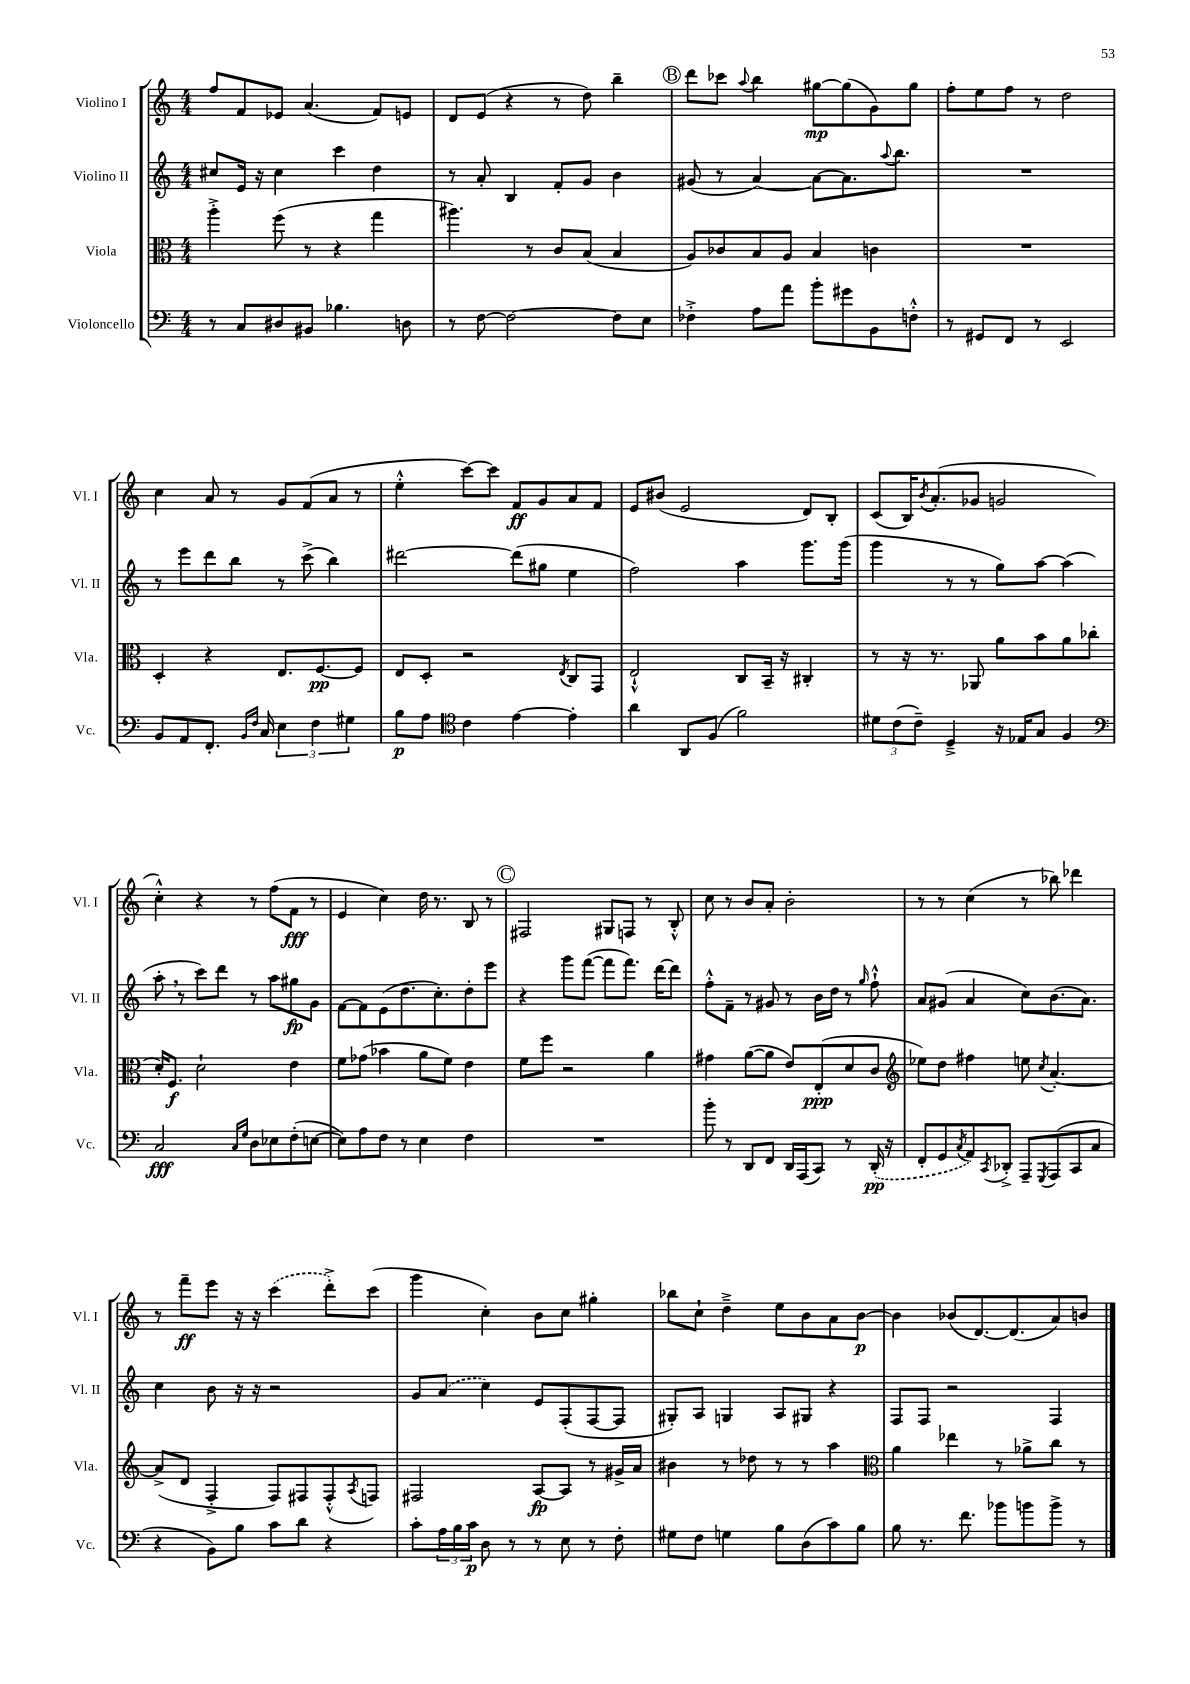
<<
\new StaffGroup <<
\new Staff = "s0" \with { instrumentName = "Violino I" shortInstrumentName = "Vl. I" } {
    \clef treble \key c \major \numericTimeSignature \time 4/4
    f''8 f'8 ees'8 a'4.( f'8) e'8 |
    d'8 e'8( r4 r8 d''8) b''4-- |
    \mark \markup { \circle "B" } d'''8 ces'''8 \appoggiatura { a''8 } b''4 gis''8~\mp gis''8( g'8) gis''8 |
    f''8-. e''8 f''8 r8 d''2 |
    c''4 a'8 r8 g'8 f'8( a'8 r8 |
    e''4-.-^ c'''8~) c'''8 f'8\ff g'8 a'8 f'8 |
    e'8 bis'8( e'2 d'8) b8-. |
    c'8( b16) \acciaccatura { b'8 } a'8.-.( ges'8 g'2 |
    c''4-.-^) r4 r8 f''8( f'8\fff r8 |
    e'4 c''4) d''16 r8. b8 r8 |
    \mark \markup { \circle "C" } fis2 gis8 f8 r8 b8-.-^ |
    c''8 r8 b'8 a'8-. b'2-. |
    r8 r8 c''4( r8 bes''8) des'''4 |
    r8 f'''8--\ff e'''8 r16 r16 \once \slurDashed c'''4( d'''8-.->) c'''8( |
    g'''4 c''4-.) b'8 c''8 gis''4-. |
    bes''8 c''8-! d''4---> e''8 b'8 a'8 b'8~\p |
    b'4 bes'8( d'8.~) d'8.( a'8) b'8 \bar "|." |
}
\new Staff = "s1" \with { instrumentName = "Violino II" shortInstrumentName = "Vl. II" } {
    \clef treble \key c \major \numericTimeSignature \time 4/4
    cis''8 e'16 r16 cis''4 c'''4 d''4 |
    r8 a'8-. b4 f'8-. g'8 b'4 |
    \mark \markup { \circle "B" } gis'8( r8 a'4~) a'8~ a'8. \appoggiatura { a''8 } b''8. |
    R1 |
    r8 e'''8 d'''8 b''8 r8 c'''8->( b''4) |
    dis'''2~ dis'''8( gis''8 e''4 |
    f''2) a''4 g'''8. g'''16( |
    g'''4 r8 r8 g''8) a''8~ a''4( |
    a''8-. \breathe r8 c'''8) d'''8 r8 a''8 gis''8\fp g'8 |
    f'8~ f'8 e'8( d''8. c''8.-.) d''8-. e'''8 |
    \mark \markup { \circle "C" } r4 g'''8 f'''8~( f'''8 f'''8.) d'''16~ d'''8 |
    f''8-.-^ f'8-- r8 gis'8 r8 b'16 d''16 r8 \grace { g''16 } f''8-!-^ |
    a'8 gis'8( a'4 c''8) b'8.( a'8.) |
    c''4 b'8 r16 r16 r2 |
    g'8 \once \slurDashed a'8( c''4) e'8 f8-.( f8~ f8 |
    gis8-.) a8 g4 a8 gis8 r4 |
    f8 f8 r2 f4 \bar "|." |
}
\new Staff = "s2" \with { instrumentName = "Viola" shortInstrumentName = "Vla." } {
    \clef alto \key c \major \numericTimeSignature \time 4/4
    a''4-.-> f''8( r8 r4 g''4 |
    ais''4.) r8 c'8 b8( b4 |
    \mark \markup { \circle "B" } a8) ces'8 b8 a8 b4 c'4 |
    R1 |
    d4-. r4 e8. f8.~\pp f8 |
    e8 d8-. r2 \acciaccatura { e8 } c8 g,8 |
    e2-!-^ c8 b,16-- r16 cis4-. |
    r8 r16 r8. aes,8 a'8 b'8 a'8 ces''8( |
    d'16-.) f8.\f d'2-! e'4 |
    f'8 ges'8( bes'4 a'8 f'8) e'4 |
    \mark \markup { \circle "C" } f'8 f''8 r2 a'4 |
    gis'4 a'8~( a'8 e'8) e8-.\ppp( d'8 c'8 |
    \clef treble ees''8) d''8 fis''4 e''8 \acciaccatura { c''8 } a'4.~-. |
    a'8->( d'8 f4-.-> f8) fis8 fis8-.-^( \acciaccatura { a8 } f8) |
    fis2 a8~\fp a8 r8 gis'16-> a'16 |
    bis'4 r8 des''8 r8 r8 a''4 |
    \clef alto a'4 ees''4 r8 aes'8-> c''8 r8 \bar "|." |
}
\new Staff = "s3" \with { instrumentName = "Violoncello" shortInstrumentName = "Vc." } {
    \clef bass \key c \major \numericTimeSignature \time 4/4
    r8 c8 dis8 bis,8 bes4. d8 |
    r8 f8~ f2~ f8 e8 |
    \mark \markup { \circle "B" } fes4-.-> a8 a'8 b'8-. gis'8 b,8 f8-.-^ |
    r8 gis,8 f,8 r8 e,2 |
    b,8 a,8 f,8.-. \grace { b,16 f16 } c16 \tuplet 3/2 { e4 f4 gis4 } |
    b8\p a8 \clef tenor c'4 e'4~ e'4-. |
    a'4 a,8 f8( f'2) |
    \tuplet 3/2 { dis'8 c'8( c'8--) } d4---> r16 ees16 g8 f4 |
    \clef bass c2\fff \grace { c16 g16 } d8 ees8 f8-.( e8~ |
    e8) a8 f8 r8 e4 f4 |
    \mark \markup { \circle "C" } R1 |
    b'8-. r8 d,8 f,8 d,16 a,,16( c,8) r8 \once \slurDashed d,16-.\pp( r16 |
    f,8-. g,8 \acciaccatura { c8 } a,8) \acciaccatura { c,8 } des,8-.-> a,,8-- \acciaccatura { g,,8 } a,,8( c,8 c8 |
    r4 b,8) b8 c'8 d'8 r4 |
    c'8-. \tuplet 3/2 { a16 b16 c'16\p } d8 r8 r8 e8 r8 f8-. |
    gis8 f8 g4 b8 d8( c'8) b8 |
    b8 r8. f'8. bes'8 b'8 b'8-> r8 \bar "|." |
}
>>
>>
\layout { \context { \Score \remove "Bar_number_engraver" } }
